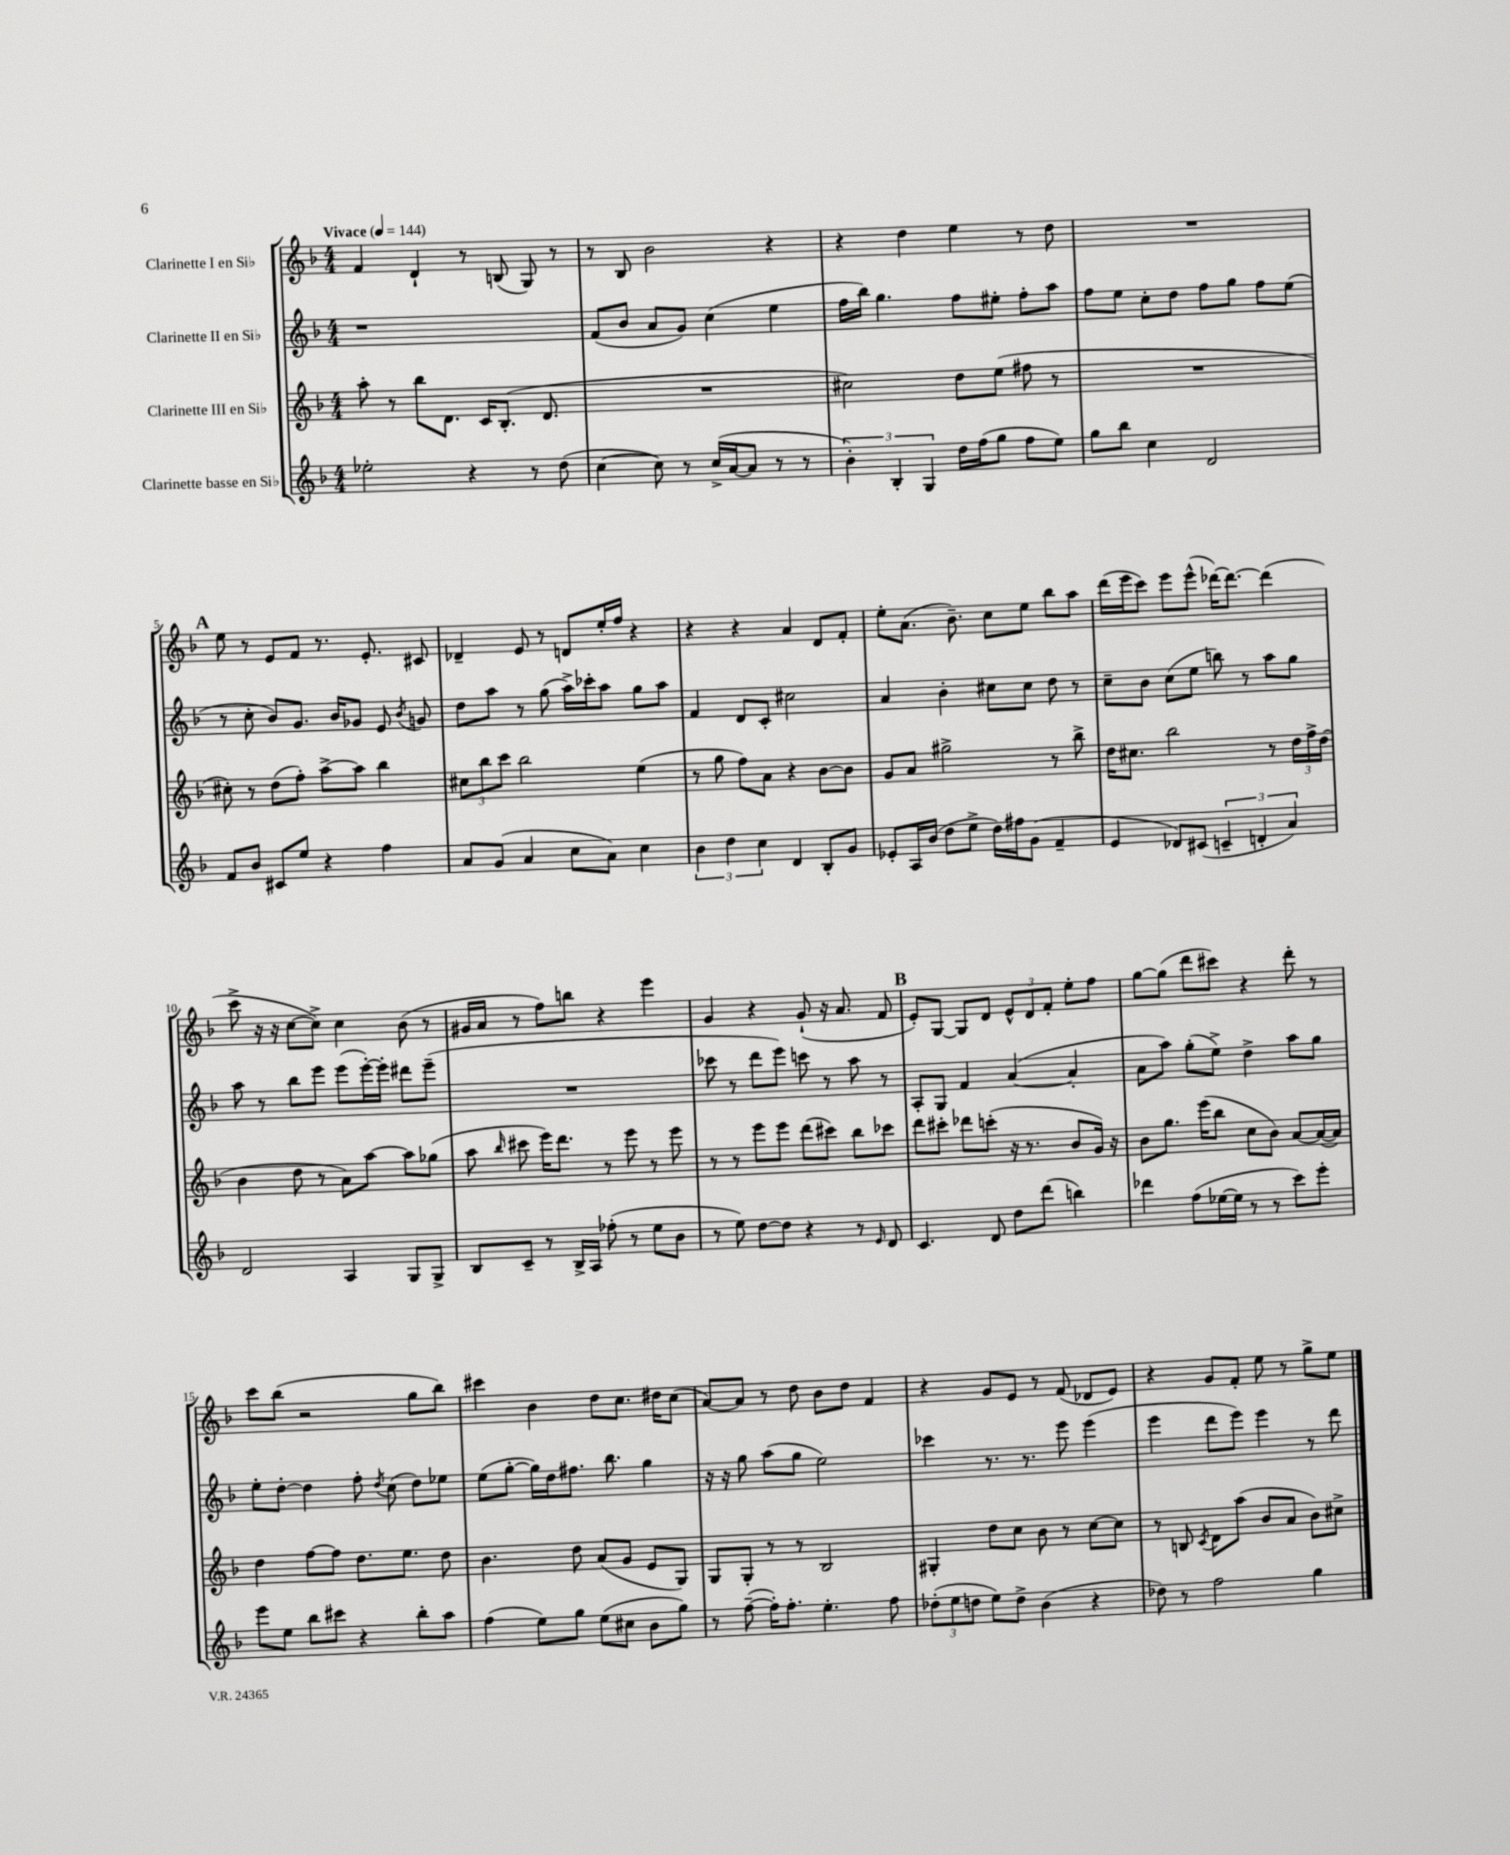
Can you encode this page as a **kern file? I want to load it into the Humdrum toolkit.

**kern	**kern	**kern	**kern
*staff4	*staff3	*staff2	*staff1
*clefG2	*clefG2	*clefG2	*clefG2
*k[b-]	*k[b-]	*k[b-]	*k[b-]
*M4/4	*M4/4	*M4/4	*M4/4
*MM144	*MM144	*MM144	*MM144
2ee-'	8aa'	1r	4f
.	8r	.	.
.	8bb-	.	4d`
.	8.d	.	.
4r	.	.	8r
.	16c	.	.
.	(8.B-'	.	(8B
8r	.	.	8G)
.	8.d	.	.
(8dd	.	.	8r
=	=	=	=
[4cc	1r	(8f	8r
.	.	8b-	8B-
8cc])	.	8a	2b-
8r	.	8g)	.
(16cc^	.	(4cc	.
[16a	.	.	.
8a]	.	.	.
8r	.	4ee	4r
8r	.	.	.
=	=	=	=
6b-')	2cc#)	16ff	4r
.	.	16bb-)	.
.	.	4.gg	.
6B-'	.	.	.
.	.	.	4dd
6G	.	.	.
16dd	8dd	8ff	4ee
(16ff	.	.	.
8gg	(8ee	8ee#'	.
8ff	8ff#	8ff'	8r
8ee)	8r	8aa	8dd
=	=	=	=
8gg	1r	8ff	1r
8bb-	.	8ee	.
4cc	.	8cc'	.
.	.	8dd	.
2d	.	8ff	.
.	.	8gg	.
.	.	8ff	.
.	.	(8ee	.
=	=	=	=
8f	8cc#')	8r	8ee
8b-	8r	8cc'	8r
8c#	(8dd	8b-)	8e
8ee	8ff')	8.g	8f
4r	[8aa^	.	8.r
.	.	16b-	.
.	8aa]	8g-	.
.	.	.	8.e'
4ff	4bb-	8e	.
.	.	8qb-	.
.	.	8g	8c#
=	=	=	=
8a	12cc#	8dd	4d-~
.	12bb-	.	.
(8g	.	8aa	.
.	12ccc	.	.
4a	2bb-	8r	8e
.	.	(8gg	8r
8cc	.	16aa^)	8d
.	.	16ccc-'	.
8a)	.	8aa	16ee'
.	.	.	16ff
4cc	(4ee	8gg	4r
.	.	8aa	.
=	=	=	=
6b-	8r	4f	4r
.	8gg	.	.
6dd	.	.	.
.	8ff)	8d	4r
6cc	.	.	.
.	8a	8c'	.
4d	4r	2cc#	4a
8B-'	[8b-	.	8d
8g	8b-]	.	8f'
=	=	=	=
8e-'	8g	4a	8ee'
16A	8a	.	(8.a
(16b-	.	.	.
8dd	2gg#^	4b-'	.
.	.	.	8.b-~)
8ee^	.	.	.
16dd)	.	8cc#	8cc
16ff#	.	.	.
(8g	.	8cc#	8ee
4f~	8r	8dd	8bb-
.	8bb-^	8r	8aa
=	=	=	=
4e	16dd	8cc~	(16ddd
.	8.cc#	.	16eee
.	.	8b-	8ccc)
8d-)	2bb-	(8cc	8eee
(8c#	.	8ee	(8eee^^
6c~	.	8bb)	[16ddd-)
.	.	.	8.ddd-_
.	.	8r	.
6d'	.	.	.
.	8r	8aa	(4ddd-]
6a)	.	.	.
.	24dd	8gg	.
.	24ff^	.	.
.	(24dd	.	.
=	=	=	=
2d	4b-	8aa	8ccc^
.	.	8r	16r
.	.	.	16r
.	8dd	8bb-	[8cc
.	8r	8eee	8cc^])
4A	8a)	(8eee	4cc
.	[8aa	[16eee')	.
.	.	16eee']	.
8G	8aa]	8ddd#	(8b-
8G^	(8gg-	(8eee~	8r
=	=	=	=
8B-	8aa	1r	16g#
.	.	.	16a
.	16qqbb-	.	.
8c~	8ccc#	.	8r
8r	16eee)	.	8ff)
.	8.ddd	.	.
16B-^	.	.	8bb
16A	.	.	.
(8ff-'	8r	.	4r
8r	8eee	.	.
8ee	8r	.	4eee
8b-	8eee	.	.
=	=	=	=
8r	8r	8ccc-	4g
8ee)	8r	8r	.
[8dd	8eee	8ddd	4r
8dd]	8eee	8eee)	.
4r	(8ddd	8ccc	(8g`
.	8ccc#)	8r	16r
.	.	.	8.a
8r	8bb-	8aa	.
16qqe	.	.	.
8d	8ccc-	8r	8f
=	=	=	=
4.c	8ddd	8A'	8e')
.	8ccc#'	8G	[8G
.	8ddd-	4f	8G]
8d	(8ccc'	.	8d
8dd	16r	([4a	12e^^
.	8.r	.	.
.	.	.	12d
(8ddd	.	.	.
.	.	.	12f'
4bb)	8b-	4a']	8ee'
.	16g)	.	8ff
.	16r	.	.
=	=	=	=
4ddd-	8b-	8a	[8gg
.	8.gg	8aa)	(8gg]
(8ff	.	(8gg'	8ddd
.	(16eee	.	.
[16ee-	8bb-	8ee^)	8ccc#)
16ee-]	.	.	.
8r	8cc	4dd^	4r
8r	8b-)	.	.
8ccc)	[8a	8aa	8ddd'
8eee'	(16a_	8gg	8r
.	16a])	.	.
=	=	=	=
8eee	4dd	8ee'	8ccc
8ee	.	[8dd'	(8bb-
8bb-	[8ff	4dd]	2r
8ccc#	8ff]	.	.
4r	8.dd	8ff'	.
.	.	8qdd	.
.	.	(8cc	.
.	8.ee	.	.
8bb-'	.	8dd)	8gg
8aa	8dd	8ee-	8bb-)
=	=	=	=
(4ff	4.b-	(8ee	4ccc#
.	.	[8gg'	.
8ee)	.	16gg])	4b-
.	.	16dd	.
8gg	8dd	8.ff#	.
(8ee	(8a	.	8dd
.	.	8.bb-	.
8cc#	8g	.	8.cc
8b-	8e	4gg	.
.	.	.	16dd#
8gg)	8G)	.	(8cc
=	=	=	=
8r	8G	16r	[8a)
.	.	16r	.
([8ff~	8G'	8gg	8a]
16ff'])	8r	(8aa	8r
8.ff'	.	.	.
.	8r	8gg	8dd
4.ee'	2B-	2ee)	8b-
.	.	.	8dd
.	.	.	4f
8ff	.	.	.
=	=	=	=
(12dd-'	4G#'	4ccc-	4r
12ee	.	.	.
12dd	.	.	.
8ee)	8dd	8.r	8g
8dd^	8cc	.	8e
.	.	8.r	.
(4b-	8b-	.	8r
.	8r	8eee	(8f
4r	[8cc	(4eee	8d-
.	8cc]	.	8e)
=	=	=	=
8dd-)	8r	4eee	4r
8r	8B	.	.
.	8qc	.	.
2ff	8d	8ddd	8g
.	(8aa	8eee)	8f'
.	8b-	4eee	8ee
.	8a	.	8r
4gg	8b-)	8r	8gg^
.	8cc#^	8ddd	8ee
==	==	==	==
*-	*-	*-	*-
